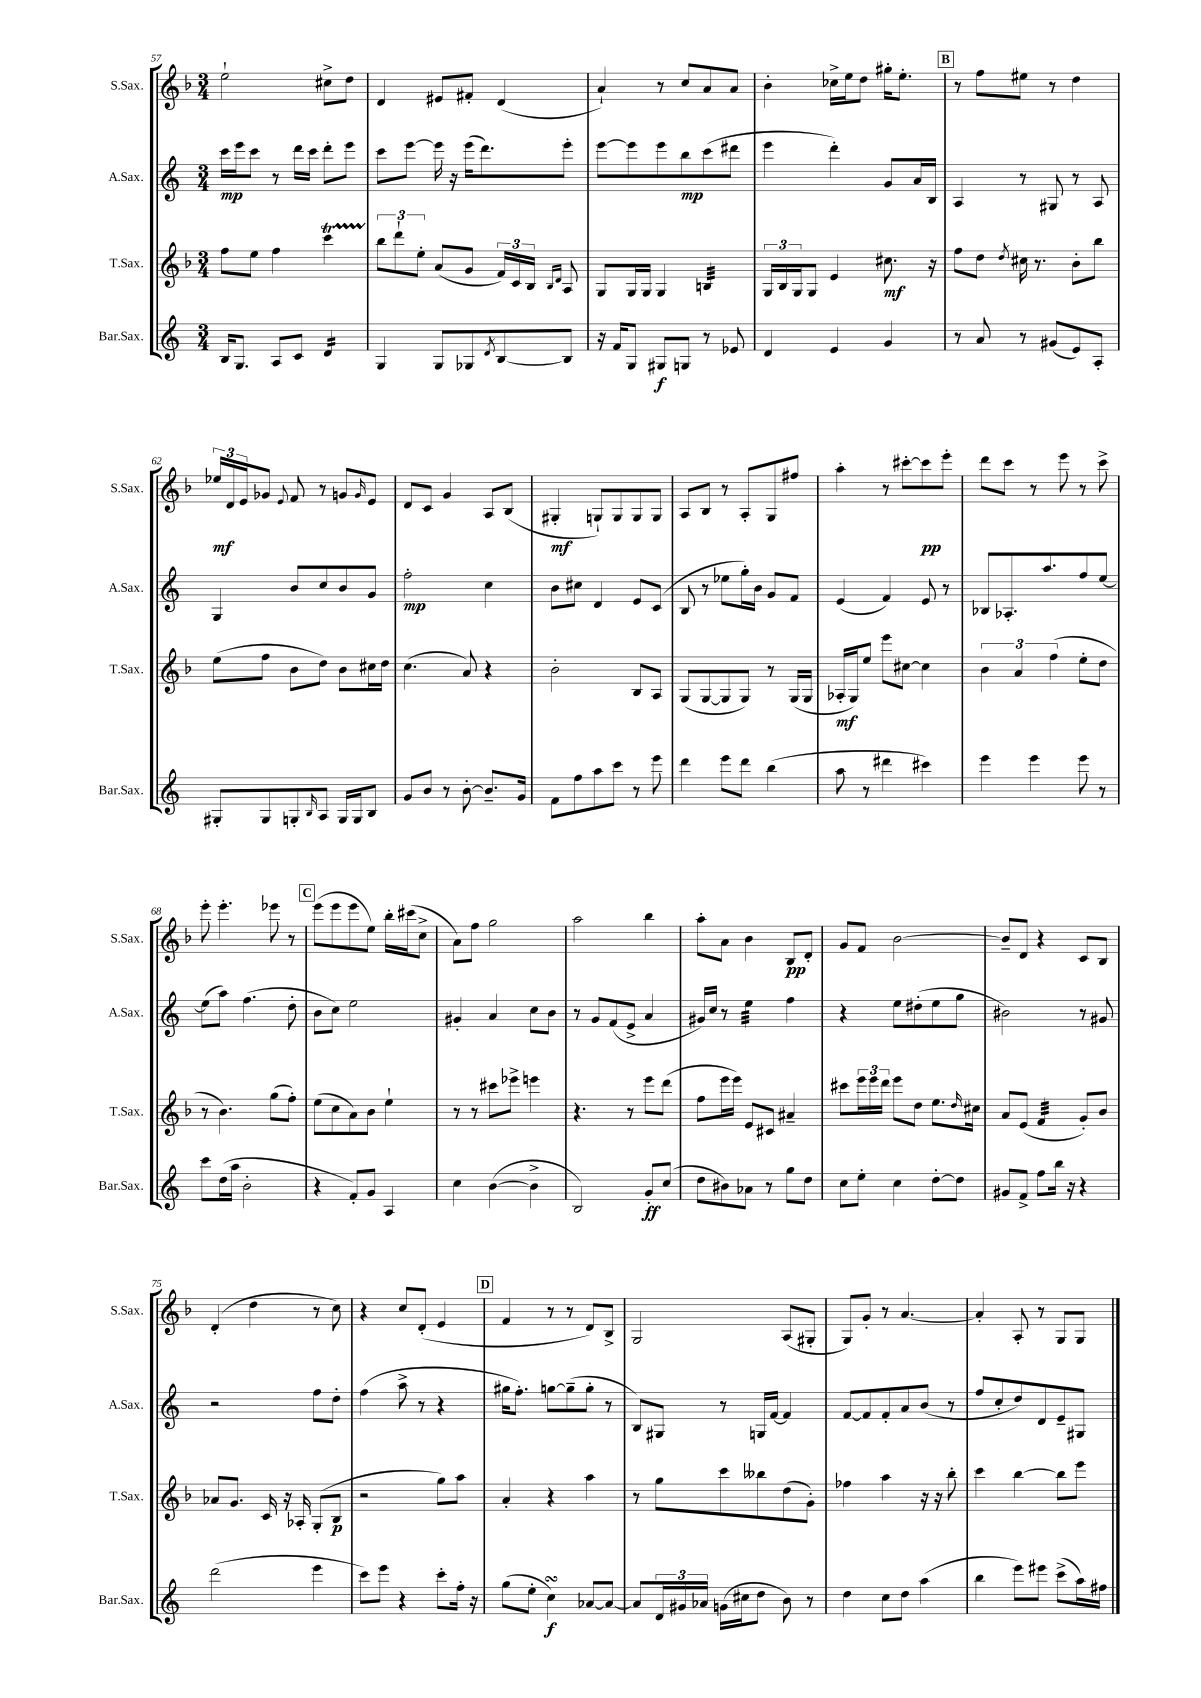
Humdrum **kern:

**kern	**kern	**kern	**kern
*staff4	*staff3	*staff2	*staff1
*clefG2	*clefG2	*clefG2	*clefG2
*k[]	*k[b-]	*k[]	*k[b-]
*M3/4	*M3/4	*M3/4	*M3/4
16B/LK	8ff\L	16ccc\LL	2ee`\
8.G/J	.	16eee\J	.
.	8ee\J	8ccc\J	.
8A/L	4ff\	8r	.
8c/J	.	16ddd\LL	.
.	.	16ccc\JJ	.
4d/	4ccc\	8ddd'\L	8cc#^\L
.	.	8eee\J	8dd\J
=	=	=	=
4G/	12bb-\L	8ccc\L	4d/
.	12ddd`\	.	.
.	.	[8eee\J	.
.	12ee'\J	.	.
8G/L	(8a/L	16eee\]	8e#/L
.	.	16r	.
8G-/	8g/J	(16eee\LK	8f#'/J
.	.	8.ddd\)	.
8qd/	.	.	.
[8B/	24f/LL)	.	(4d/
.	24c/	.	.
.	24B-/JJ	.	.
.	16qqB-/LL	.	.
.	16qqd/JJ	.	.
8B/]J	8A/	8eee'\J	.
=	=	=	=
16r	8G/L	[8eee\L	4a`/)
16f/LK	.	.	.
8G/J	16G/L	8eee\]	.
.	16G/JJ	.	.
8G#/L	4G/	8eee\	8r
8G/J	.	8bb\	8cc/L
8r	4B/	(8ccc\	8a/
8e-/	.	8ddd#\J	8a/J
=	=	=	=
4d/	24G/LL	4eee\	4b-'\
.	24B-/	.	.
.	24G/J	.	.
.	8G/J	.	.
4e/	4e/	4ddd'\)	16cc-^\LL
.	.	.	16ee\J
.	.	.	8dd\J
4g/	8.cc#\	8g/L	16gg#'\LK
.	.	.	8.ee'\J
.	.	16a/L	.
.	16r	16B/JJ	.
=	=	=	=
8r	8ff\L	4A/	8r
8a/	8dd\J	.	8ff\L
.	8qdd/	.	.
8r	16cc#\	8r	8ee#\J
.	8.r	.	.
(8g#/L	.	8G#/	8r
8e/)	8b-'\L	8r	4dd\
8A'/J	8bb-\J	8A/	.
=	=	=	=
8G#'/L	(8ee\L	4G/	24ee-/LL
.	.	.	24d/
.	.	.	24e/J
8G#/	8ff\J	.	8g-/J
.	.	.	8qqe/
8G'/	8b-\L	8b/L	8f/
16qqB/	.	.	.
8A/J	8dd\J)	8cc/	8r
16G/LL	8b-\L	8b/	8g/L
16G/J	.	.	.
.	.	.	16qqg/
8B/J	16cc#\L	8g/J	8e/J
.	16dd\JJ	.	.
=	=	=	=
8g/L	(4.cc\	2ff'\	8d/L
8b/J	.	.	8c/J
8r	.	.	4g/
[8b'\	8a/)	.	.
8.b~/]L	4r	4cc\	8A/L
.	.	.	(8B-/J
16g/Jk	.	.	.
=	=	=	=
8f\L	2b-'\	8b\L	4G#'/
8ff\	.	8cc#\J	.
8aa\	.	4d/	8G`/L)
8ccc\J	.	.	8G/
8r	8B-/L	8e/L	8G/
8eee\	8A/J	(8c/J	8G/J
=	=	=	=
4ddd\	(8G/L	8B/	8A/L
.	[8G/	8r	8B-/J
8eee\L	8G/]	8ee-\L	8r
8ddd\J	8G/J)	16gg'\L)	8A'/L
.	.	16b\JJ	.
(4bb\	8r	8g/L	8G/
.	(16G/LL	8f/J	8ff#/J
.	16G/JJ	.	.
=	=	=	=
8aa\	16A-'/LL	(4e/	4aa'\
.	16G/J)	.	.
8r	8ee/J	.	.
4ddd#\	8eee\L	4f/)	8r
.	[8cc#\J	.	[8ccc#'\L
4ccc#\)	4cc#\]	8e/	8ccc#\]
.	.	8r	8eee'\J
=	=	=	=
4eee\	6b-\	8B-/L	8ddd\L
.	.	8.A-'/	8ccc\J
.	6a/	.	.
4eee\	.	.	8r
.	.	8.aa/	.
.	(6ff\	.	.
.	.	.	8eee\
8eee\	8ee'\L	8ff/	8r
8r	8dd\J	[8ee/J	8ccc^\
=	=	=	=
8ccc\L	8r	(8ee\]L	8eee'\
(16dd\L	4.b-\)	8aa\J)	4.eee'\
16aa\JJ	.	.	.
2b'\	.	(4.ff\	.
.	(8gg\L	.	8eee-\
.	8ff'\J)	8dd'\	8r
=	=	=	=
4r	(8ee\L	8b\L	(8eee\L
.	8cc\	8cc\J)	8eee\
8f'/L)	8a\)	2ee\	8eee\
8g/J	8b-\J	.	8ee\J)
4A/	4ee`\	.	16bb-'\LL
.	.	.	(16ccc#\J
.	.	.	8cc^\J
=	=	=	=
4cc\	8r	4g#'/	8a\L)
.	8r	.	8ff\J
([4b\	8ccc#\L	4a/	2gg\
.	8eee-^\J	.	.
4b^\]	4eee\	8cc\L	.
.	.	8b\J	.
=	=	=	=
2B/)	4.r	8r	2aa\
.	.	8g/L	.
.	.	(8f/	.
.	8r	8e^/J	.
8g'/L	8eee\L	4a/	4bb-\
(8cc/J	(8ddd\J	.	.
=	=	=	=
8dd\L	8ff\L	16g#/LL)	8aa'\L
.	.	16cc/JJ	.
8b#\)	16eee\L	8r	8a\J
.	16eee\JJ)	.	.
8a-\J	8e/L	4ee\	4b-\
8r	8c#/J	.	.
8gg\L	4a#~/	4ff\	8B-/L
8dd\J	.	.	8d'/J
=	=	=	=
8cc\L	8ccc#\L	4r	8g/L
8ee'\J	24eee\L	.	8f/J
.	24eee\	.	.
.	24ddd\JJ	.	.
4cc\	8eee\L	8ee\L	[2b-\
.	8dd\J	(8dd#'\	.
[8dd'\L	8.ee\L	8ee\	.
8dd\]J	.	8gg\J	.
.	16qqdd/	.	.
.	16cc#\Jk	.	.
=	=	=	=
8g#/L	8a/L	2b#\)	8b-~/]L
8f^/J	(8e/J	.	8d/J
8ff\L	4f/	.	4r
16bb\Jk	.	.	.
16r	.	.	.
4r	8g'/L)	8r	8c/L
.	8b-/J	8g#/	8B-/J
=	=	=	=
(2ddd\	8a-/L	2r	(4d'/
.	8.g/J	.	.
.	.	.	4dd\
.	16c/	.	.
.	16r	.	.
.	16A-'/	.	.
4eee\	(8G'/L	8ff\L	8r
.	8B-/J	8dd'\J	8cc\)
=	=	=	=
8ccc\L)	2r	(4ff\	4r
8eee\J	.	.	.
4r	.	8aa^\	8cc/L
.	.	8r	(8d'/J
8ccc'\L	8gg\L)	4r	4e/
16ff'\Jk	8aa\J	.	.
16r	.	.	.
=	=	=	=
(8gg\L	4a'/	16gg#\LK	4f/
.	.	8.ff'\J)	.
8ee'\J	.	.	.
4cc\)	4r	[8gg\L	8r
.	.	(8gg~\]	8r
[8a-/L	4aa\	8gg'\J	8d/L)
8a-/_J	.	8r	8B-^/J
=	=	=	=
8a-/]L	8r	8B/L)	2G/
24d/L	8gg\L	8G#/J	.
24g#/	.	.	.
24a-/JJ	.	.	.
(16g\LL	8ccc\	8r	.
16cc#\J	.	.	.
8dd\J	8bb--\	16G/LL	.
.	.	[16f/JJ	.
8b\)	(8dd\	4f/]	(8A/L
8r	8g'\J)	.	8G#'/J
=	=	=	=
4dd\	4ff-\	[8f/L	8G/L)
.	.	8f/]	8g'/J
8cc\L	4aa\	8f'/	8r
8dd\J	.	8a/	[4.a/
(4aa\	16r	(8b/J	.
.	16r	.	.
.	8bb-'\	8r	.
=	=	=	=
4bb\	4ccc\	8ff/L	4a'/]
.	.	8cc'/	.
8eee\L)	[4bb-\	8dd/)	8A'/
8eee#\J	.	8d/	8r
(8ccc^\L	8bb-\]L	8e~/	8G/L
16aa\L)	8eee\J	8G#/J	8G/J
16ff#\JJ	.	.	.
==	==	==	==
*-	*-	*-	*-
